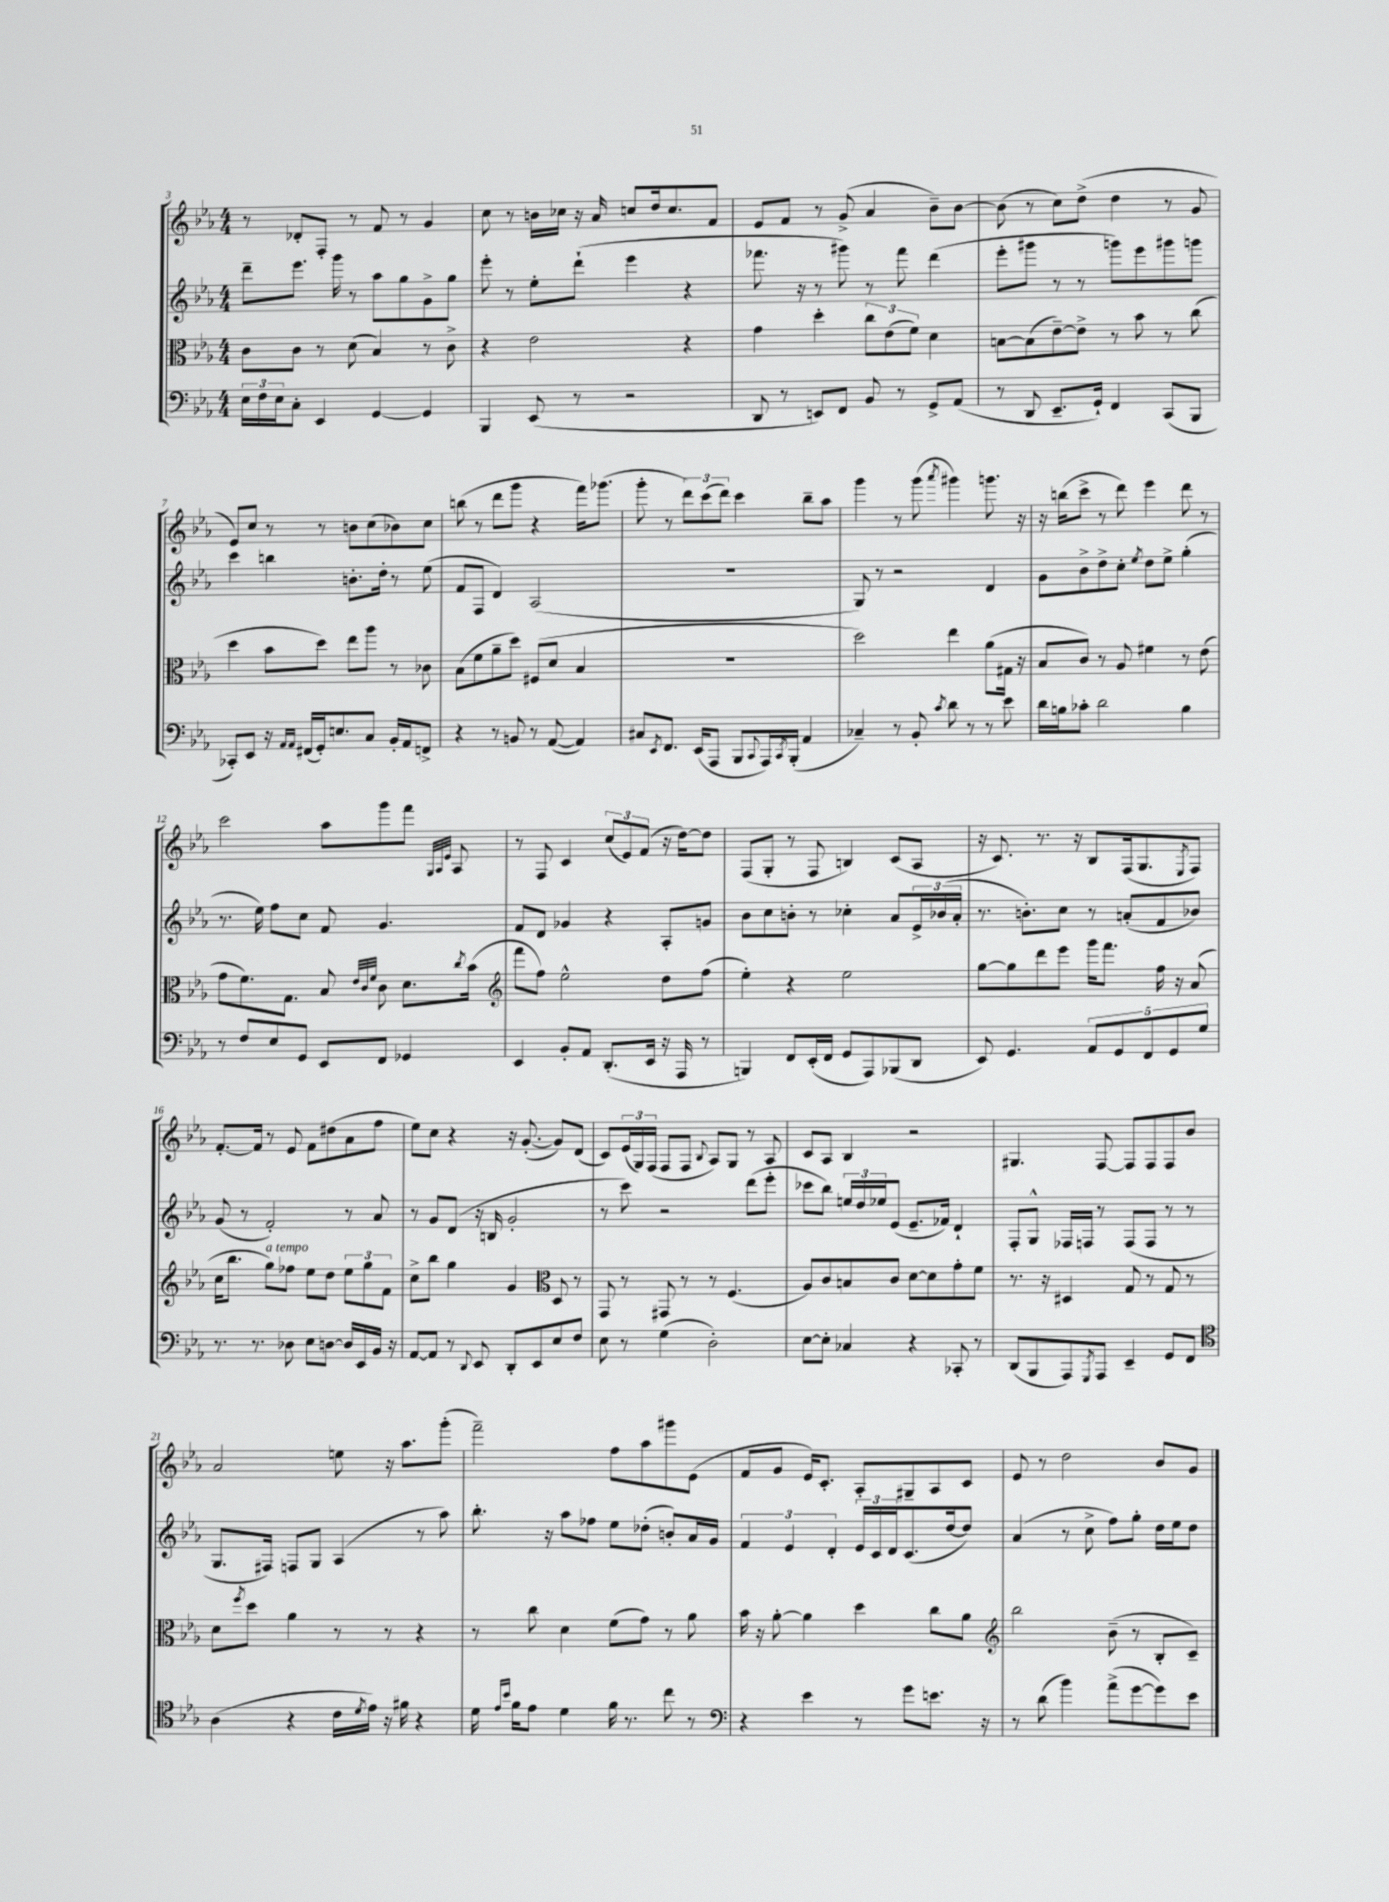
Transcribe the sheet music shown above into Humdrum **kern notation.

**kern	**kern	**kern	**kern
*part4	*part3	*part2	*part1
*staff4	*staff3	*staff2	*staff1
*clefF4	*clefC3	*clefG2	*clefG2
*k[b-e-a-]	*k[b-e-a-]	*k[b-e-a-]	*k[b-e-a-]
*M4/4	*M4/4	*M4/4	*M4/4
=3	=3	=3	=3
24E-\LL	8c\L	8ddd~\L	8r
24F\	.	.	.
24E-\J	.	.	.
8C'\J	8c\J	8.eee-\J	8d-X'/L
4EE-/	8r	.	8F'/J
.	.	16ggg\	.
.	(8d\	8r	8r
[4GG/	4B-/)	8aa-\L	8f/
.	.	8gg\	8r
4GG/]	8r	8g^\	4g/
.	8c^\	8gg\J	.
=4	=4	=4	=4
4BBB-/	4r	8eee-'\	8cc\
.	.	8r	8r
(8EE-/	2e-\	8ee-'\L	16bn\LL
.	.	.	16cc-X\JJ
8r	.	(8ddd`\J	16r
.	.	.	16a-/
2r	.	4eee-\	8ccn/L
.	.	.	16dd/k
.	.	.	8.cc/
.	4r	4r	.
.	.	.	8f/J
=5	=5	=5	=5
8DD/	4g\	8.fff-X\	8e-/L
8r	.	.	8f/J
.	.	16r	.
8EEn/L)	4dd'\	8r	8r
8FF/J	.	8ggg#X\)	(8g^/
8BB-/	12cc\L	8r	4a-/
.	(12e-\	.	.
8r	.	8fff-\	.
.	12f\J)	.	.
8GG^/L	4d\	(4ddd\	8b-~\L)
(8AA-/J	.	.	[8b-\J
=6	=6	=6	=6
8r	[8Bn\L	8eee-'\L	(8b-\]
8DD/	(8B\]	8ggg#X\J	8r
8.EE-~/L	[8e-~\)	8r	8cc\L)
.	8e-^\J]	8r	(8dd^\J
16GG`/Jk)	.	.	.
4FF/	8r	8gggn\L)	4dd\
.	8b-\	8eee-\	.
(8CC/L	8r	8ggg#X\	8r
8BBB-/J	(8cc\	8gggn\J	8g/
!!LO:LB:g=z
=7	=7	=7	=7
8CC-X'/L)	4dd\	4ccc\	8e-/L)
8EE-/J	.	.	8cc/J
16r	8b-\L	4bbn\	8r
16qqAA-/LL	.	.	.
16qqAA-/JJ	.	.	.
(16FF#X/LL	.	.	.
16GG'/J)	8dd\J)	.	8r
8.En/	.	.	.
.	8ee-\L	8.bn'\L	8bn\L
8C/J	8aa-\J	.	(8cc\
.	.	16dd'\Jk	.
16BB-'/LL	8r	8r	8b-X\)
16AA-/J	.	.	.
8FFn^/J	8c-X\	(8ee-\	8cc\J
=8	=8	=8	=8
4r	(8B-\L	8f/L	(8bbn\
.	8f\	8F/J	8r
8r	8a-~\	4d/)	8ddd\L
8BBn/	8dd\J)	.	8ggg\J
8r	(8F#X/L	(2A-/	4r
([8AA-/	8d/J	.	.
4AA-/])	4B-/	.	16fff\KL)
.	.	.	(8.ggg-X\J
=9	=9	=9	=9
8C#X/L	1r	1r	8ggg'\
8qEE-/	.	.	.
8.FF/J	.	.	8r
.	.	.	12ddd\L)
(16EE-/KL	.	.	.
.	.	.	(12ccc\
8AAA-/J	.	.	.
.	.	.	12ddd\J)
8BBB-/L	.	.	4ccc\
8qqCC/	.	.	.
16AAA-/L)	.	.	.
8qCC/	.	.	.
(16BBB-'/JJ	.	.	.
4AA-/	.	.	8bb-~\L
.	.	.	8aa-\J
=10	=10	=10	=10
4C-X~/)	2dd\)	8G/)	4ggg\
.	.	8r	.
8r	.	2r	8r
8BB-'/	.	.	(8ggg\
8qc/	.	.	8qaaa-/
8d\	4ee-\	.	4ggg#X\)
8r	.	.	.
8r	(8a-\L	4d/	8.gggn\
8e-\	16G#X\Jk	.	.
.	16r	.	16r
=11	=11	=11	=11
16d\LL	8B-/L	8g\L	16r
16Bn\J	.	.	(16bbn\KL
8c-X'\J	8c/J)	8b-^\	8ccc^\J
2d\	8r	8dd^\	8r
.	8A-/	8cc'\J	8ddd\)
.	.	8qee-/	.
.	4f#X\	8dd\L	4eee-\
.	.	8ee-^\J	.
4B\	8r	(4gg'\	8ddd\
.	(8e-\	.	8r
!!LO:LB:g=z
=12	=12	=12	=12
8r	8g\L	8.r	2ccc\
8F/L	8.f\)	.	.
.	.	16ee-\)	.
8E-/	.	8ff\L	.
.	8.G\J	.	.
8GG/J	.	8cc\J	.
8EE-/L	8B-/	8f/	8aa-\L
.	32qqe-/LLL	.	.
.	32qqc/	.	.
.	32qqf/JJJ	.	.
8FF/J	8c\	4.g/	8ggg\
4GG-X/	8.d\L	.	8fff\J
.	.	.	32qqG/LLL
.	.	.	32qqA-/
.	.	.	32qqe-/JJJ
.	.	.	8A-/
.	8qcc/	.	.
.	(16b-\Jk	.	.
=13	=13	=13	=13
*	*clefG2	*	*
4EE-/	8fff\L	8f/L	8r
.	8ff\J)	8d/J	8F/
8BB-'/L	2ee-^^\	4g-X/	4c/
8AA-/J	.	.	.
(8.DD'/L	.	4r	(12cc/L
.	.	.	12e-/)
.	.	.	(12f/J
16EE-/Jk	.	.	.
16r	8dd\L	8A-'/L	16r
16AAA-/	.	.	[16dd\KL)
8r	(8ff\J	8gn/J	8dd\J]
=14	=14	=14	=14
4BBBn/)	4ee-'\)	8b-\L	(8F/L
.	.	8cc\	8G'/J
8FF/L	4r	8bn'\J	8r
(16EE-'/L	.	8r	8F/
16FF/JJ	.	.	.
8GG/L	2ee-\	4cc-X'\	4Bn/)
8AAA-/)	.	.	.
(8BBB-X/	.	8a-/L	(8c/L
8DD/J	.	24e-^/L	8A-/J
.	.	(24b-X/	.
.	.	24a-'/JJ	.
=15	=15	=15	=15
8EE-/)	[8gg\L	8.r	16r
.	.	.	8.c/)
4.GG/	8gg\]	.	.
.	.	8.bn'\L)	.
.	8ddd\	.	8.r
.	8eee-\J	8cc\J	.
.	.	.	16r
10AA-/L	16ggg\KL	8r	8B-/L
.	8.fff\J	.	.
10GG/	.	.	.
.	.	(8an'/L	(16F/k
.	.	.	8.G/
10FF/	.	.	.
.	16ff\	8f/	.
10GG/	.	.	.
.	16r	.	.
.	.	.	8qE-/
.	(8a-/	8b-X/J)	8F/J)
10G/J	.	.	.
!!LO:LB:g=z
=16	=16	=16	=16
8.r	16cc\KL	(8g/	[8.f'/L
.	8.bb-\J	.	.
.	.	8r	.
8.r	.	.	16f/Jk]
!	!LO:TX:a:i:t=a tempo	!	!
.	8gg\L)	2f'/)	8r
8D-X\	8ff-X\J	.	8e-/
8E-\L	8ee-\L	.	8f\L
[8Dn\J	8dd\J	.	(8dd#X\
16D/LL]	12ee-\L	8r	8a-\
16EE-/	.	.	.
.	12gg\	.	.
16BB-/JJ	.	8a-/	8ff\J
.	12f\J	.	.
16r	.	.	.
=17	=17	=17	=17
[8AA-/L	8cc^\L	8r	8ee-\L)
8AA-/J]	8bb-\J	8g/L	8cc\J
8r	4gg\	(8d/J	4r
8qqDD/	.	.	.
8EE-/	.	16r	.
.	.	16Bn/	.
8DD'/L	4g/	2g'/	16r
.	.	.	([8.g'/
8EE-/	.	.	.
*	*clefC3	*	*
8E-/	8D/	.	8g/L])
8F/J	8r	.	(8d/J
=18	=18	=18	=18
8E-\	8GG/	8r	8c/L)
8r	8r	8ccc\)	(24e-/L
.	.	.	24G/)
.	.	.	(24F/JJ
(4G\	8GG#X/	2r	8F/L
.	8r	.	8F/J
.	.	.	8qqB-/
2D'\)	8r	.	8A-/L)
.	(4.F/	.	8G/J
.	.	(8ddd\L	8r
.	.	8eee-'\J	8A-/
=19	=19	=19	=19
[8E-\L	8A-/L)	8ccc-X\L	8c/L
8E-'\J]	8c/	8bb-\J)	8A-/J
4C-X/	8Bn/	24een/LL	4B-/
.	.	24dd/	.
.	.	24ee-X/J	.
.	8c/J	(8e-/J	.
4r	[8d\L	8.e-~/L	2r
.	8d\]	.	.
.	.	16f-X/Jk)	.
8CC-X'/	8g'\	4d`/	.
8r	8f\J	.	.
=20	=20	=20	=20
(8DD/L	8.r	8F'/L	4.G#X/
8BBB-/	.	8G^^/J	.
.	16r	.	.
8AAA-/)	4D#X/	16F-X/LL	.
.	.	16Fn/JJ	.
8qGGG/	.	.	.
8AAA-/J	.	8r	[8F/
4EE-~/	8G/	(8F/L	8F/L]
.	8r	8F/J	8F/
8GG/L	8G/	8r	8F/
8FF/J	8r	8r	8b-/J
!!LO:LB:g=z
=21	=21	=21	=21
*clefC4	*	*	*
(4A-\	8d\L	8.G/L	2a-/
.	8qff/	.	.
.	8dd\J	.	.
.	.	16F#X/Jk)	.
4r	4a-\	8Fn/L	.
.	.	8G/J	.
16c\LL	8r	(4A-/	8een\
8qd/	.	.	.
16e-\JJ)	.	.	.
16r	8r	.	16r
16f#X\	.	.	8.aa-\L
4r	4r	8r	.
.	.	8aa-\)	(8ggg'\J
=22	=22	=22	=22
16d\	8r	8.bb-'\	2fff~\)
16qqe-/LL	.	.	.
16qqb-/JJ	.	.	.
16f\KL	.	.	.
8e-\J	8cc\	.	.
.	.	16r	.
4d\	4d\	8aa-\L	.
.	.	8ff-X\J	.
16f\	(8f\L	8ee-\L	8ff\L
8.r	.	.	.
.	8g\J)	(8dd-X'\J	8aa-\
8cc\	8r	8bn'/L)	8ggg#X\
8r	8a-\	16a-/L	(8e-\J
.	.	16g/JJ	.
=23	=23	=23	=23
*clefF4	*	*	*
4r	16b-\	6f/	8f/L
.	16r	.	.
.	[8a-'\	.	8g/J
.	.	6e-/	.
4e-\	4a-\]	.	16e-/KL)
.	.	.	8.c'/J
.	.	6d'/	.
8r	4dd\	24e-/LL	8A-'/L
.	.	24c/	.
.	.	24d/J	.
8g\L	.	(8.c/	8G#X~/
8.en\J	8cc\L	.	8A-/
.	.	[16dd/k	.
.	8a-\J	8dd/J])	8c/J
16r	.	.	.
=24	=24	=24	=24
*	*clefG2	*	*
8r	2bb-\	(4a-/	8e-/
(8d\	.	.	8r
4b-\)	.	8r	2dd\
.	.	8cc^\	.
(8a-^\L	(8b-~\	8ff\L)	.
[8g\	8r	8gg'\J	.
8g\])	8B-'/L	16dd\LL	8b-/L
.	.	16ee-\J	.
8e-\J	8c~/J)	8dd\J	8g/J
==	==	==	==
*-	*-	*-	*-
